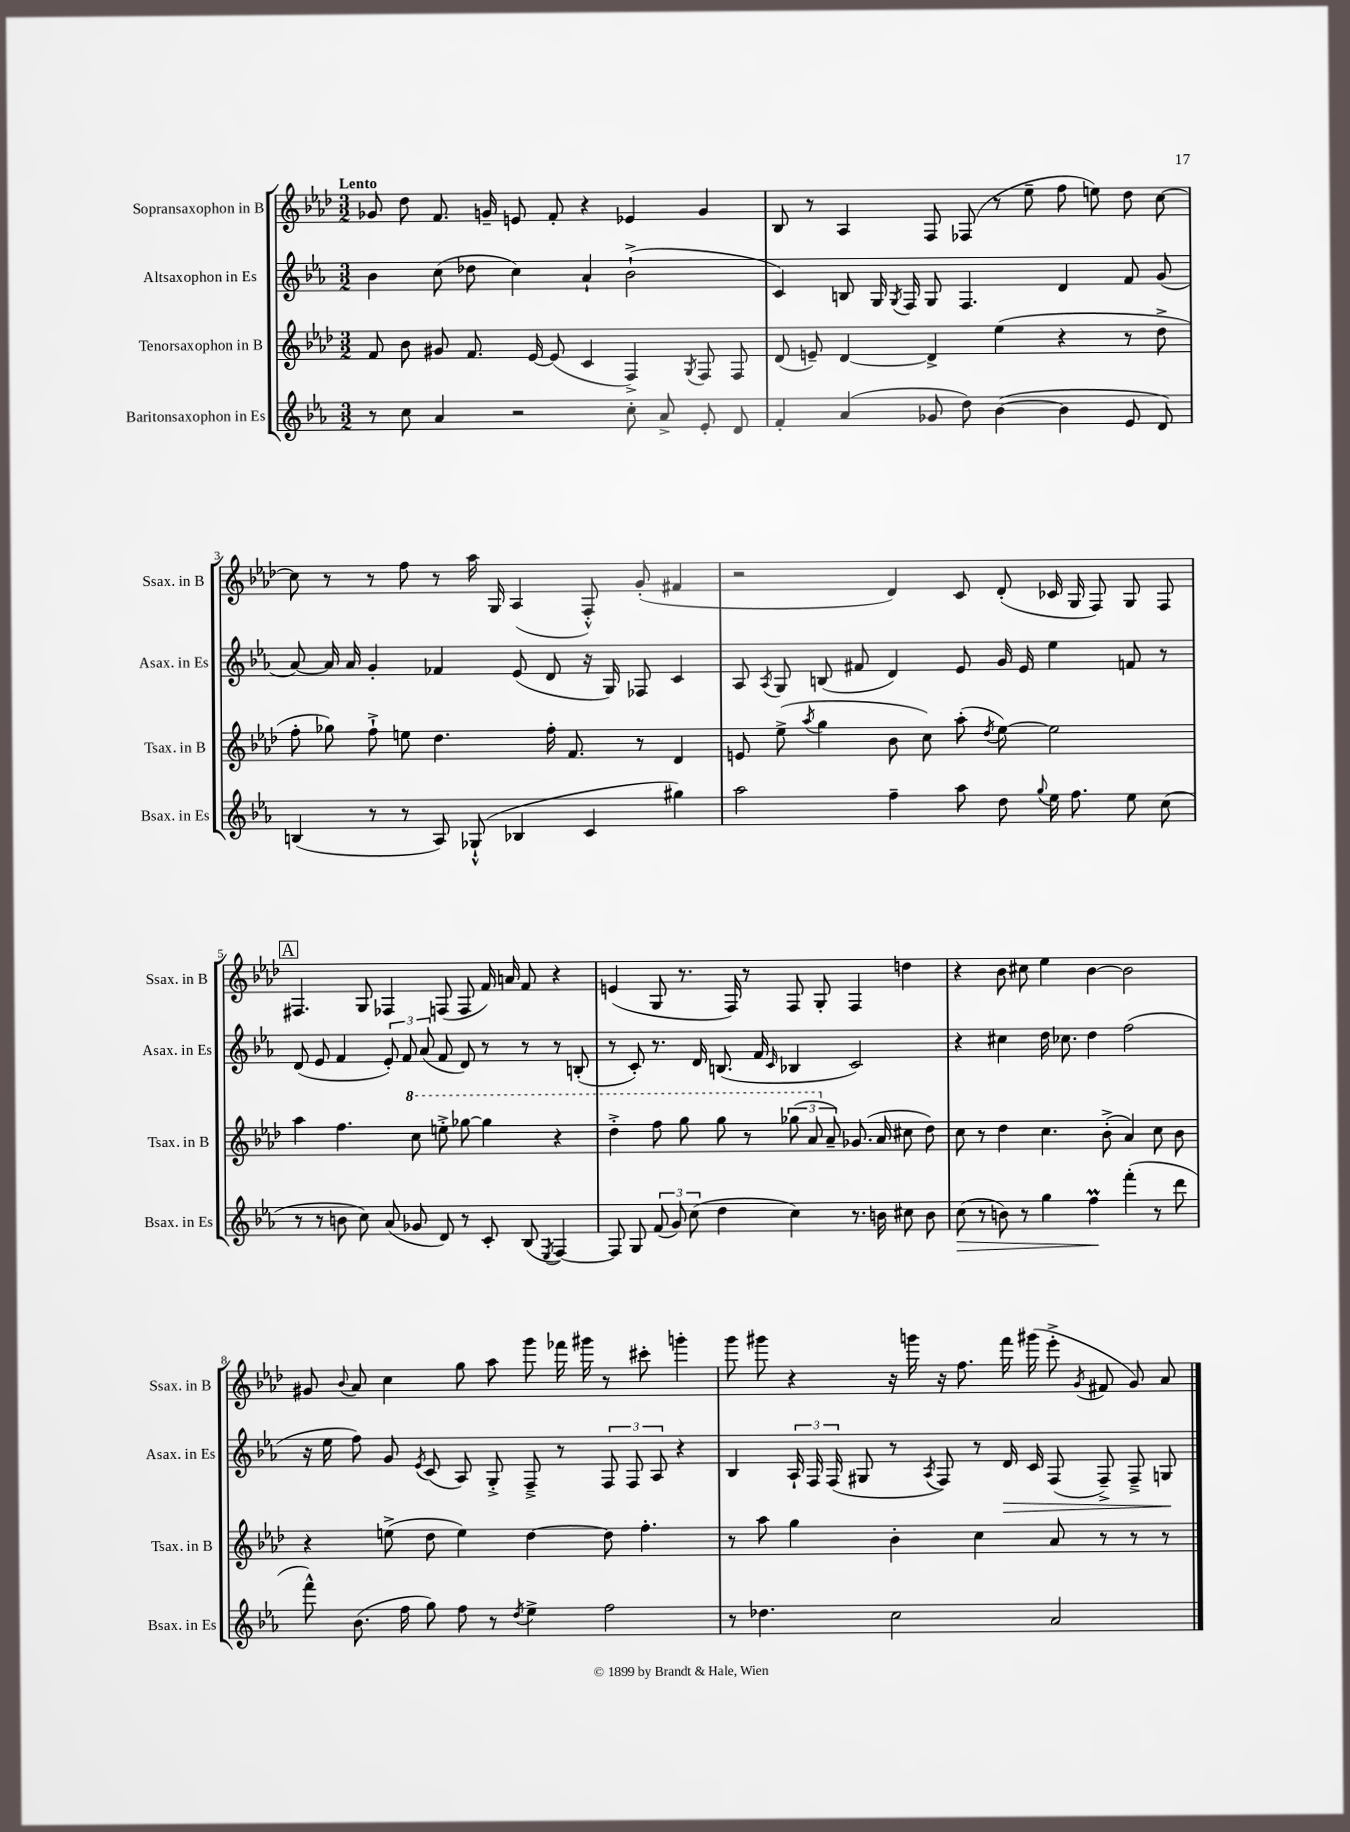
<<
\new StaffGroup <<
\new Staff = "s0" \with { instrumentName = "Sopransaxophon in B" shortInstrumentName = "Ssax. in B" } {
    \clef treble \key aes \major \numericTimeSignature \time 3/2 \tempo "Lento"
    \autoBeamOff ges'8 des''8 f'8. g'16-- e'8 f'8-. r4 ees'4 g'4 |
    bes8 r8 aes4 f8 fes8( r8 ees''8-- f''8 e''8) des''8 c''8~ |
    c''8 r8 r8 f''8 r8 aes''16 g16 aes4( f8-.-^) g'8-.( fis'4 |
    r2 des'4) c'8 des'8-.( ces'16 g16 f8) g8 f8 |
    \mark \markup { \box "A" } fis4. g8 fes4 f8( f8 f'16) a'16 f'8 r4 |
    e'4( g8 r8. f16) r8 f8 g8-. f4 d''4 |
    r4 bes'8 cis''8 ees''4 bes'4~ bes'2 |
    gis'8 \appoggiatura { bes'8 } aes'8 c''4 g''8 aes''8 g'''8 fes'''16 gis'''16 r8 cis'''8-. g'''4-. |
    g'''8 gis'''8 r4 r16 g'''16 r16 f''8. f'''16 gis'''16( ees'''8-.-> \acciaccatura { g'8 } fis'8 g'8) aes'8 \bar "|." |
}
\new Staff = "s1" \with { instrumentName = "Altsaxophon in Es" shortInstrumentName = "Asax. in Es" } {
    \clef treble \key ees \major \numericTimeSignature \time 3/2
    \autoBeamOff bes'4 c''8( des''8 c''4) aes'4-! bes'2-!->( |
    c'4) b8 g16 \acciaccatura { g8 } f16 g8 f4. d'4 f'8 g'8( |
    aes'8~) aes'16 aes'16 g'4-. fes'4 ees'8( d'8 r16 g16) fes8 c'4 |
    aes8 \acciaccatura { aes8 } g8 b8( fis'8 d'4) ees'8 g'16 ees'16 ees''4 f'8 r8 |
    \mark \markup { \box "A" } d'8( ees'8 f'4 \tuplet 3/2 { ees'8-.) f'8 aes'8( } f'8 d'8) r8 r8 r8 b8-.( |
    r8 c'8-.) r8. d'16 b8.( f'16 \grace { c'16 } bes4 c'2) |
    r4 cis''4 d''16 ces''8. d''4 f''2( |
    r16 ees''16 f''8) g'8 \acciaccatura { ees'8 } c'8( aes8) g8-.-> f8---> r8 \tuplet 3/2 { f8 f8 aes8 } r4 |
    bes4 \tuplet 3/2 { aes16-! f16 f16( } gis8 r8 \acciaccatura { aes8 } f8) r8 d'16\> c'16 f8( f8--->) f8---> g8\! \bar "|." |
}
\new Staff = "s2" \with { instrumentName = "Tenorsaxophon in B" shortInstrumentName = "Tsax. in B" } {
    \clef treble \key aes \major \numericTimeSignature \time 3/2
    \autoBeamOff f'8 bes'8 gis'8 f'8. ees'16~ ees'8( c'4 f4->) \acciaccatura { g8 } f8 f8 |
    des'8( e'8--) des'4~ des'4-> ees''4( r4 r8 des''8-> |
    f''8-. ges''8) f''8-!-> e''8 des''4. f''16-. f'8. r8 des'4 |
    e'8 ees''8->( \acciaccatura { aes''8 } g''4 bes'8 c''8) aes''8-.( \acciaccatura { des''8 } ees''8~) ees''2 |
    \mark \markup { \box "A" } aes''4 f''4. \ottava #1 c'''8 e'''8-.-> ges'''8~ ges'''4 r4 |
    des'''4-.-> f'''8 g'''8 g'''8 r8 \tuplet 3/2 { ges'''8( aes''8 \ottava #0 aes'8--) } ges'8.( aes'16 cis''8 des''8) |
    c''8 r8 des''4 c''4. bes'8-.->( aes'4) c''8 bes'8 |
    r4 e''8->( des''8 e''4) des''4~ des''8 f''4.-. |
    r8 aes''8 g''4 bes'4-. c''4 aes'8 r8 r8 r8 \bar "|." |
}
\new Staff = "s3" \with { instrumentName = "Baritonsaxophon in Es" shortInstrumentName = "Bsax. in Es" } {
    \clef treble \key ees \major \numericTimeSignature \time 3/2
    \autoBeamOff r8 c''8 aes'4 r2 c''8-. aes'8-> ees'8-. d'8 |
    f'4-. aes'4( ges'8 d''8) bes'4~( bes'4 ees'8 d'8) |
    b4( r8 r8 aes8) ges8-!-^( bes4 c'4 gis''4) |
    aes''2 f''4-- aes''8 d''8 \appoggiatura { g''8 } ees''16 f''8. ees''8 c''8( |
    \mark \markup { \box "A" } r8 r8 b'8 c''8) aes'8( ges'8 d'8) r8 c'8-. bes8( \acciaccatura { ees8 } f4~) |
    f8 g8 \tuplet 3/2 { f'8( g'8) c''8( } d''4 c''4) r8. b'16 cis''8 b'8 |
    c''8\>( r8 b'8) r8 g''4 f''4\prall\! f'''4-.( r8 d'''8 |
    f'''8-^) bes'8.( f''16 g''8) f''8 r8 \acciaccatura { d''8 } ees''4-> f''2 |
    r8 des''4. c''2 aes'2 \bar "|." |
}
>>
>>
